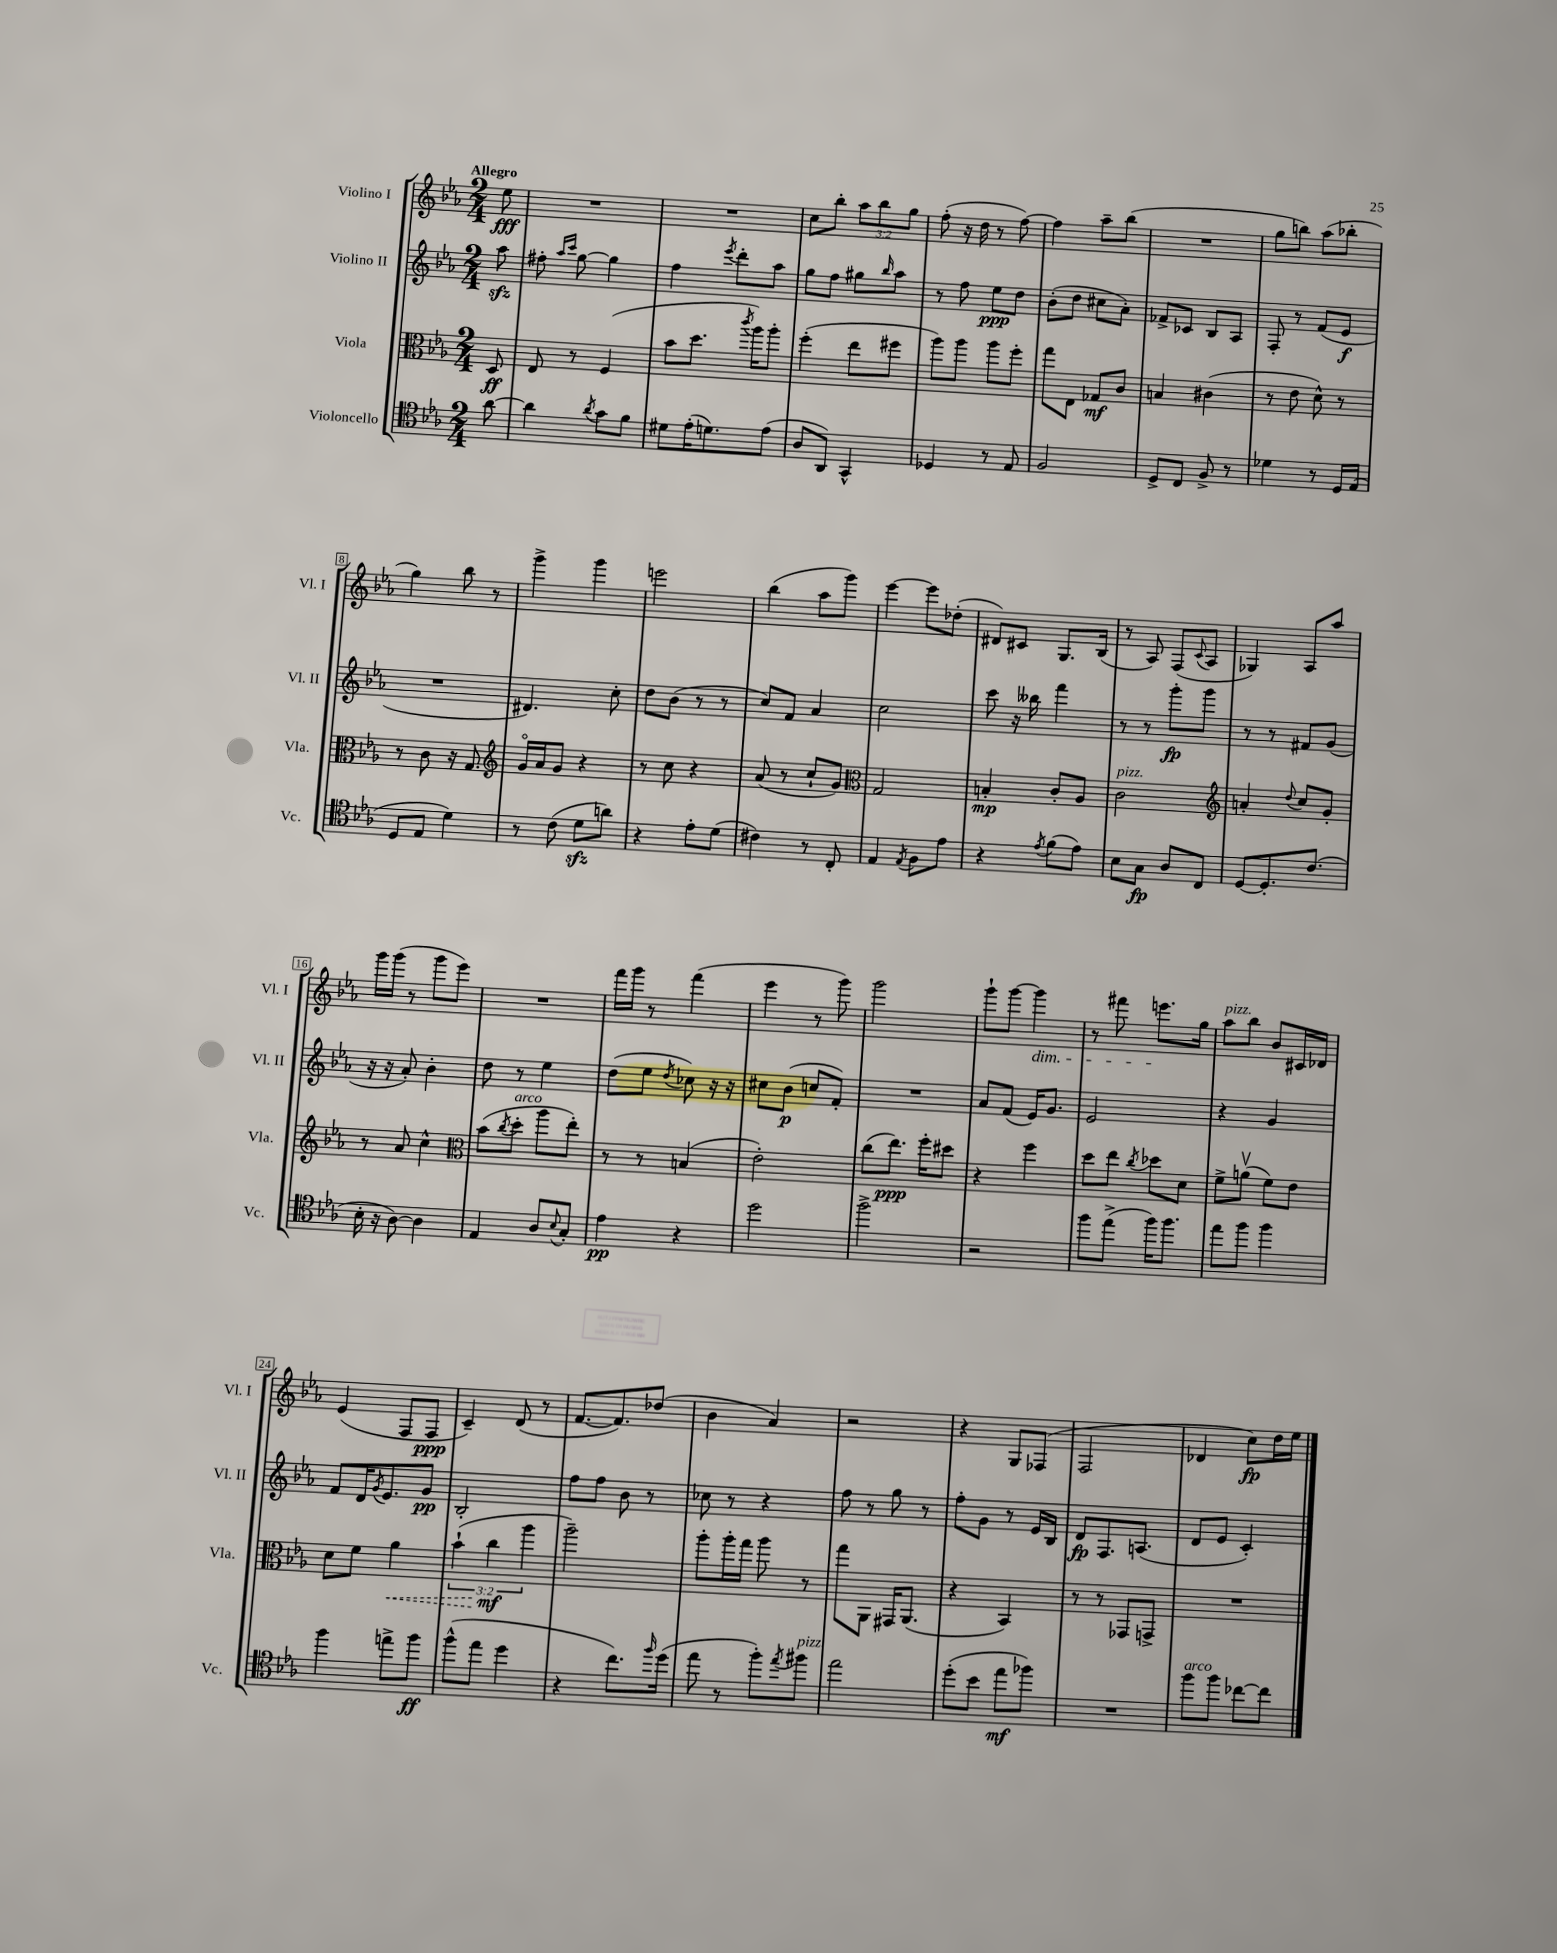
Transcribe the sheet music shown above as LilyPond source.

<<
\new StaffGroup <<
\new Staff = "s0" \with { instrumentName = "Violino I" shortInstrumentName = "Vl. I" } {
    \clef treble \key ees \major \numericTimeSignature \time 2/4 \override Staff.TupletNumber.text = #tuplet-number::calc-fraction-text \partial 8 \tempo "Allegro"
    ees''8\fff |
    R2 |
    R2 |
    c''8 bes''8-. \tuplet 3/2 { aes''8 bes''8 g''8 } |
    f''8-.( r16 d''16 r8 f''8~) |
    f''4 aes''8-- bes''8( |
    R2 |
    g''8 b''8) aes''8( bes''8-. |
    g''4) bes''8 r8 |
    g'''4-> g'''4 |
    e'''2 |
    bes''4( aes''8 g'''8) |
    ees'''4~ ees'''8 des''8-.( |
    dis'8) cis'8 g8. bes16( |
    r8 aes8) f8( \appoggiatura { c'8 } aes8 |
    ges4) aes8 aes''8 |
    g'''16 g'''16( r8 g'''8 ees'''8) |
    R2 |
    f'''16 g'''16 r8 f'''4( |
    ees'''4 r8 g'''8) |
    g'''2 |
    g'''8-! g'''8~ g'''4\dim |
    r8 fis'''8 e'''8.\! g''16 |
    aes''8^\markup { \italic "pizz." } bes''8 bes'8 cis'16 des'16 |
    ees'4( f8 f8\ppp |
    c'4--) d'8( r8 |
    f'8.~ f'8.) des''8( |
    bes'4 aes'4) |
    r2 |
    r4 g8 fes8( |
    f2 |
    des'4 c''8\fp) d''16 ees''16 \bar "|." |
}
\new Staff = "s1" \with { instrumentName = "Violino II" shortInstrumentName = "Vl. II" } {
    \clef treble \key ees \major \numericTimeSignature \time 2/4 \partial 8
    aes''8\sfz |
    fis''8-. \grace { aes''16 c'''16 } g''8~ g''4 |
    f''4 \acciaccatura { ees'''8 } d'''8-. aes''8 |
    g''8 f''8 gis''8 \grace { bes''16 } aes''8 |
    r8 f''8 ees''8\ppp d''8 |
    bes'8-.( d''8 cis''8 aes'8-.) |
    fes'8-> ces'8 bes8 aes8 |
    f8-. r8 f'8( ees'8\f |
    R2 |
    dis'4.) c''8-. |
    d''8 bes'8( r8 r8 |
    c''8) f'8 aes'4 |
    c''2 |
    c'''8 r16 beses''16 f'''4 |
    r8 r8 g'''8-.\fp g'''8 |
    r8 r8 fis'8 g'8( |
    r16 r16 aes'8-.) bes'4-. |
    d''8 r8 ees''4 |
    d''8( ees''8 \acciaccatura { d''8 } ces''8) r16 r16 |
    cis''8 bes'8\p( c''8 f'8-.) |
    R2 |
    aes'8 f'8( ees'16) g'8. |
    ees'2 |
    r4 g'4 |
    f'8 d'16 \acciaccatura { g'8 } ees'8. g'8\pp |
    bes2-. |
    f''8 f''8 bes'8 r8 |
    ces''8 r8 r4 |
    f''8 r8 g''8 r8 |
    f''8-. g'8 r8 ees'16 bes16 |
    d'8\fp f8. a8.( |
    d'8 ees'8 c'4-.) \bar "|." |
}
\new Staff = "s2" \with { instrumentName = "Viola" shortInstrumentName = "Vla." } {
    \clef alto \key ees \major \numericTimeSignature \time 2/4 \override Staff.TupletNumber.text = #tuplet-number::calc-fraction-text \partial 8
    d8\ff |
    ees8 r8 f4( |
    bes'8 d''8. \acciaccatura { c'''8 } aes''16) aes''8-. |
    f''4-.( ees''8 fis''8 |
    aes''8) aes''8 aes''8 f''8-. |
    g''8 ees8 ges8\mf c'8 |
    b4 cis'4( |
    r8 ees'8 d'8-^) r8 |
    r8 c'8 r16 g8. |
    \clef treble g'16\flageolet aes'16 g'8 r4 |
    r8 c''8 r4 |
    aes'8( r8 c''8-! g'8) |
    \clef alto g2 |
    b4-.\mp c'8-. aes8 |
    c'2^\markup { \italic "pizz." } |
    \clef treble a'4-. \appoggiatura { d''8 } c''8 g'8-. |
    r8 aes'8 c''4-^ |
    \clef alto bes'8( \acciaccatura { c''8 } d''8-.^\markup { \italic "arco" } aes''8 ees''8-.) |
    r8 r8 b4( |
    ees'2-.) |
    c''8( ees''8.\ppp) f''16-. dis''8 |
    r4 f''4 |
    d''8 ees''8 \acciaccatura { c''8 } des''8 d'8 |
    f'8-> a'8\upbow( f'8) ees'8 |
    d'8 f'8 \once \override Hairpin.style = #'dashed-line aes'4\< |
    \tuplet 3/2 { bes'4-!( c''4\mf\! aes''4 } |
    aes''2--) |
    aes''8-. aes''16-. g''16 aes''8 r8 |
    g''8 aes,8 gis,16 aes,8.( |
    r4 bes,4) |
    r8 r8 ges,8 g,8-> |
    R2 \bar "|." |
}
\new Staff = "s3" \with { instrumentName = "Violoncello" shortInstrumentName = "Vc." } {
    \clef tenor \key ees \major \numericTimeSignature \time 2/4 \partial 8
    aes'8~ |
    aes'4 \acciaccatura { aes'8 } g'8 f'8 |
    dis'8 ees'16-.( d'8.) ees'8( |
    aes8 aes,8) g,4-^ |
    des4 r8 ees8 |
    f2 |
    d8-> c8 f8-> r8 |
    des'4 r8 d16 ees16( |
    d8 ees8 d'4) |
    r8 c'8( d'8\sfz a'8) |
    r4 ees'8-. d'8( |
    cis'4) r8 c8-. |
    ees4 \acciaccatura { ees8 } f8 ees'8 |
    r4 \acciaccatura { ees'8 } f'8( ees'8) |
    bes8 g8\fp aes8 c8 |
    d8~ d8.-. c'8.( |
    bes16-. r16 aes8~) aes4 |
    ees4 aes8 \appoggiatura { bes8 } g8-. |
    ees'4\pp r4 |
    d''2 |
    f''2-> |
    r2 |
    f''8 ees''8->( f''16) f''8. |
    ees''8 f''8 f''4 |
    f''4 e''8-> f''8\ff |
    f''8-^( ees''8 d''4 |
    r4 c''8.) \grace { f''16 } d''16( |
    ees''8 r8 f''8-.) \acciaccatura { ees''8 } fis''8^\markup { \italic "pizz." } |
    ees''2 |
    d''8-.( bes'8 ees''8\mf fes''8) |
    R2 |
    f''8^\markup { \italic "arco" } f''8 ces''8~ ces''8 \bar "|." |
}
>>
>>
\layout { \context { \Score \override BarNumber.stencil = #(make-stencil-boxer 0.1 0.3 ly:text-interface::print) } }
